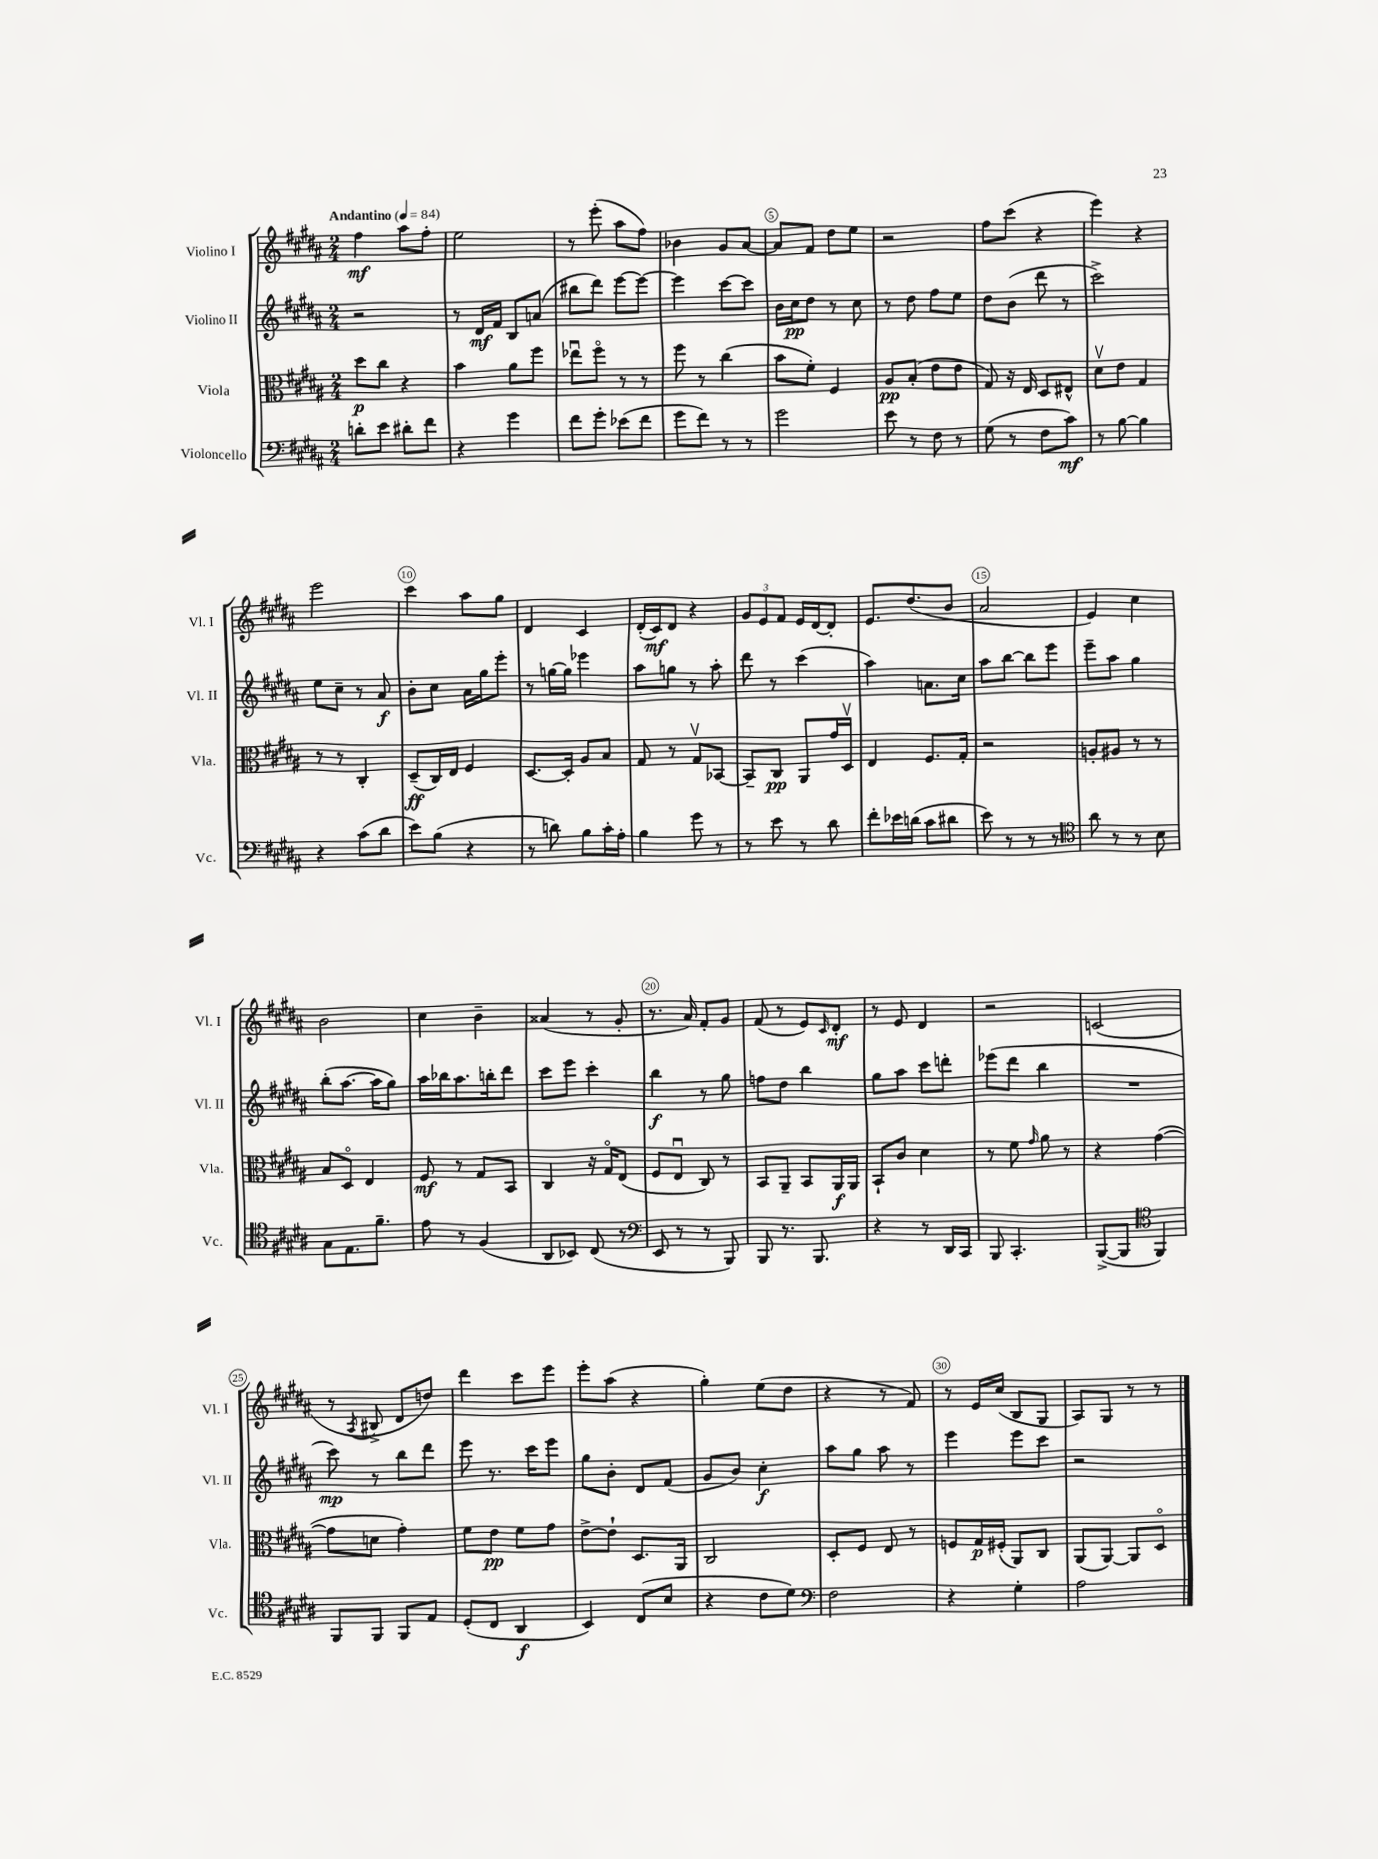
<<
\new StaffGroup <<
\new Staff = "s0" \with { instrumentName = "Violino I" shortInstrumentName = "Vl. I" } {
    \clef treble \key b \major \numericTimeSignature \time 2/4 \tempo "Andantino" 4 = 84
    fis''4\mf ais''8 fis''8-. |
    e''2 |
    r8 e'''8-.( ais''8 fis''8) |
    bes'4 gis'8 ais'8~ |
    ais'8 fis'8 dis''8 e''8 |
    r2 |
    fis''8 cis'''8( r4 |
    e'''4) r4 |
    e'''2 |
    cis'''4 ais''8 gis''8 |
    dis'4 cis'4 |
    dis'16-.( cis'16\mf) dis'8 r4 |
    \tuplet 3/2 { gis'8 e'8 fis'8 } e'16 dis'16~ dis'8-. |
    e'8. dis''8.( b'8 |
    ais'2 |
    e'4) cis''4 |
    b'2 |
    cis''4 b'4-- |
    aisis'4( r8 gis'8-. |
    r8. ais'16) fis'8-. gis'8 |
    fis'8( r8 e'8) \grace { cis'16 } dis'8-.\mf |
    r8 e'8 dis'4 |
    r2 |
    c'2( |
    r8 \acciaccatura { ais8 } bis8-> dis'8 d''8) |
    dis'''4 cis'''8 e'''8 |
    e'''8-. ais''8( r4 |
    gis''4-.) e''8( dis''8 |
    r4 r8 fis'8) |
    r8 e'16 cis''16( b8 gis8 |
    ais8) gis8 r8 r8 \bar "|." |
}
\new Staff = "s1" \with { instrumentName = "Violino II" shortInstrumentName = "Vl. II" } {
    \clef treble \key b \major \numericTimeSignature \time 2/4
    r2 |
    r8 dis'16\mf fis'16 b8 a'8( |
    bis''8 dis'''8) e'''8~ e'''8~ |
    e'''4 cis'''8~ cis'''8 |
    b'16 cis''16\pp dis''8 r8 cis''8 |
    r8 dis''8 fis''8 e''8 |
    dis''8 b'8( dis'''8 r8 |
    cis'''2->) |
    e''8 cis''8-- r8 ais'8\f |
    b'8-. cis''8 ais'16 gis''16 e'''8-. |
    r8 g''16~ g''16 ees'''4 |
    ais''8 g''8 r8 ais''8-. |
    dis'''8 r8 cis'''4( |
    ais''4) a'8. cis''16 |
    ais''8 b''8~ b''8 e'''8 |
    e'''8-- ais''8 gis''4 |
    b''8-.( ais''8.~ ais''16 gis''8) |
    ais''16 bes''16 ais''8. b''16-. dis'''8 |
    cis'''8 e'''8 cis'''4-. |
    b''4\f r8 gis''8 |
    f''8 dis''8 b''4 |
    gis''8 ais''8 cis'''8 d'''8-. |
    ees'''8( dis'''8 b''4 |
    R2 |
    cis'''8\mp) r8 b''8 dis'''8 |
    e'''8 r8. cis'''16 e'''8 |
    gis''8 b'8-. dis'8 fis'8( |
    gis'8 b'8) cis''4-.\f |
    ais''8 gis''8 ais''8 r8 |
    e'''4 e'''8 cis'''8 |
    r2 \bar "|." |
}
\new Staff = "s2" \with { instrumentName = "Viola" shortInstrumentName = "Vla." } {
    \clef alto \key b \major \numericTimeSignature \time 2/4
    dis''8\p cis''8 r4 |
    b'4 ais'8 fis''8 |
    ees''8\downbow fis''8\flageolet r8 r8 |
    fis''8 r8 cis''4( |
    b'8 fis'8-.) fis4 |
    ais8\pp b8-.( e'8 e'8 |
    gis8) r16 e16 dis8 eis8-^ |
    dis'8\upbow e'8 gis4 |
    r8 r8 cis4-. |
    dis8--\ff( cis16) e16 fis4 |
    dis8.~ dis16-. ais8 b8 |
    gis8 r8 gis8\upbow bes,8~ |
    bes,8-- cis8\pp ais,8 gis'16 dis16\upbow |
    e4 fis8. gis16-. |
    r2 |
    a8-. ais8 r8 r8 |
    b8 dis8\flageolet e4 |
    fis8\mf r8 gis8 b,8 |
    cis4 r16 gis16\flageolet e8( |
    fis8 e8\downbow cis8) r8 |
    b,8 ais,8-- b,8 ais,16\f ais,16 |
    b,8-! cis'8 dis'4 |
    r8 fis'8 \grace { gis'16 } ais'8 r8 |
    r4 gis'4~( |
    gis'8 d'8 gis'4-.) |
    fis'8 e'8\pp fis'8 gis'8 |
    e'8~-> e'8-! dis8. ais,16 |
    cis2 |
    dis8-. fis8 e8 r8 |
    f8 gis16\p fis16-.( ais,8) cis8 |
    ais,8( ais,8~) ais,8 dis8\flageolet \bar "|." |
}
\new Staff = "s3" \with { instrumentName = "Violoncello" shortInstrumentName = "Vc." } {
    \clef bass \key b \major \numericTimeSignature \time 2/4
    d'8-. e'8 dis'8-. fis'8 |
    r4 gis'4 |
    fis'8 gis'8-. ees'8( fis'8 |
    gis'8 fis'8) r8 r8 |
    gis'2 |
    e'8 r8 fis8 r8 |
    gis8( r8 fis8 cis'8\mf) |
    r8 b8~ b4 |
    r4 cis'8( dis'8 |
    e'8) b8( r4 |
    r8 d'8) b8 cis'16-. ais16-. |
    b4 gis'8 r8 |
    r8 e'8 r8 dis'8 |
    fis'8-. ees'16 d'16( cis'8 dis'8 |
    e'8) r8 r8 r8 |
    \clef tenor ais'8 r8 r8 b8 |
    gis8 e8. fis'8.-- |
    e'8 r8 fis4( |
    ais,8 bes,8) cis8( r8 |
    \clef bass e,8 r8 r8 b,,8) |
    b,,8 r8. b,,8. |
    r4 r8 dis,16 cis,16 |
    b,,8 cis,4.-. |
    b,,8~->( b,,8 \clef tenor fis,4) |
    fis,8 fis,8 fis,8 e8 |
    dis8-.( cis8 ais,4\f |
    b,4) cis8( b8 |
    r4 cis'8 dis'8) |
    \clef bass fis2 |
    r4 gis4-. |
    ais2 \bar "|." |
}
>>
>>
\layout { \context { \Score \override BarNumber.break-visibility = ##(#f #t #t) barNumberVisibility = #(every-nth-bar-number-visible 5) \override BarNumber.stencil = #(make-stencil-circler 0.1 0.3 ly:text-interface::print) } }
